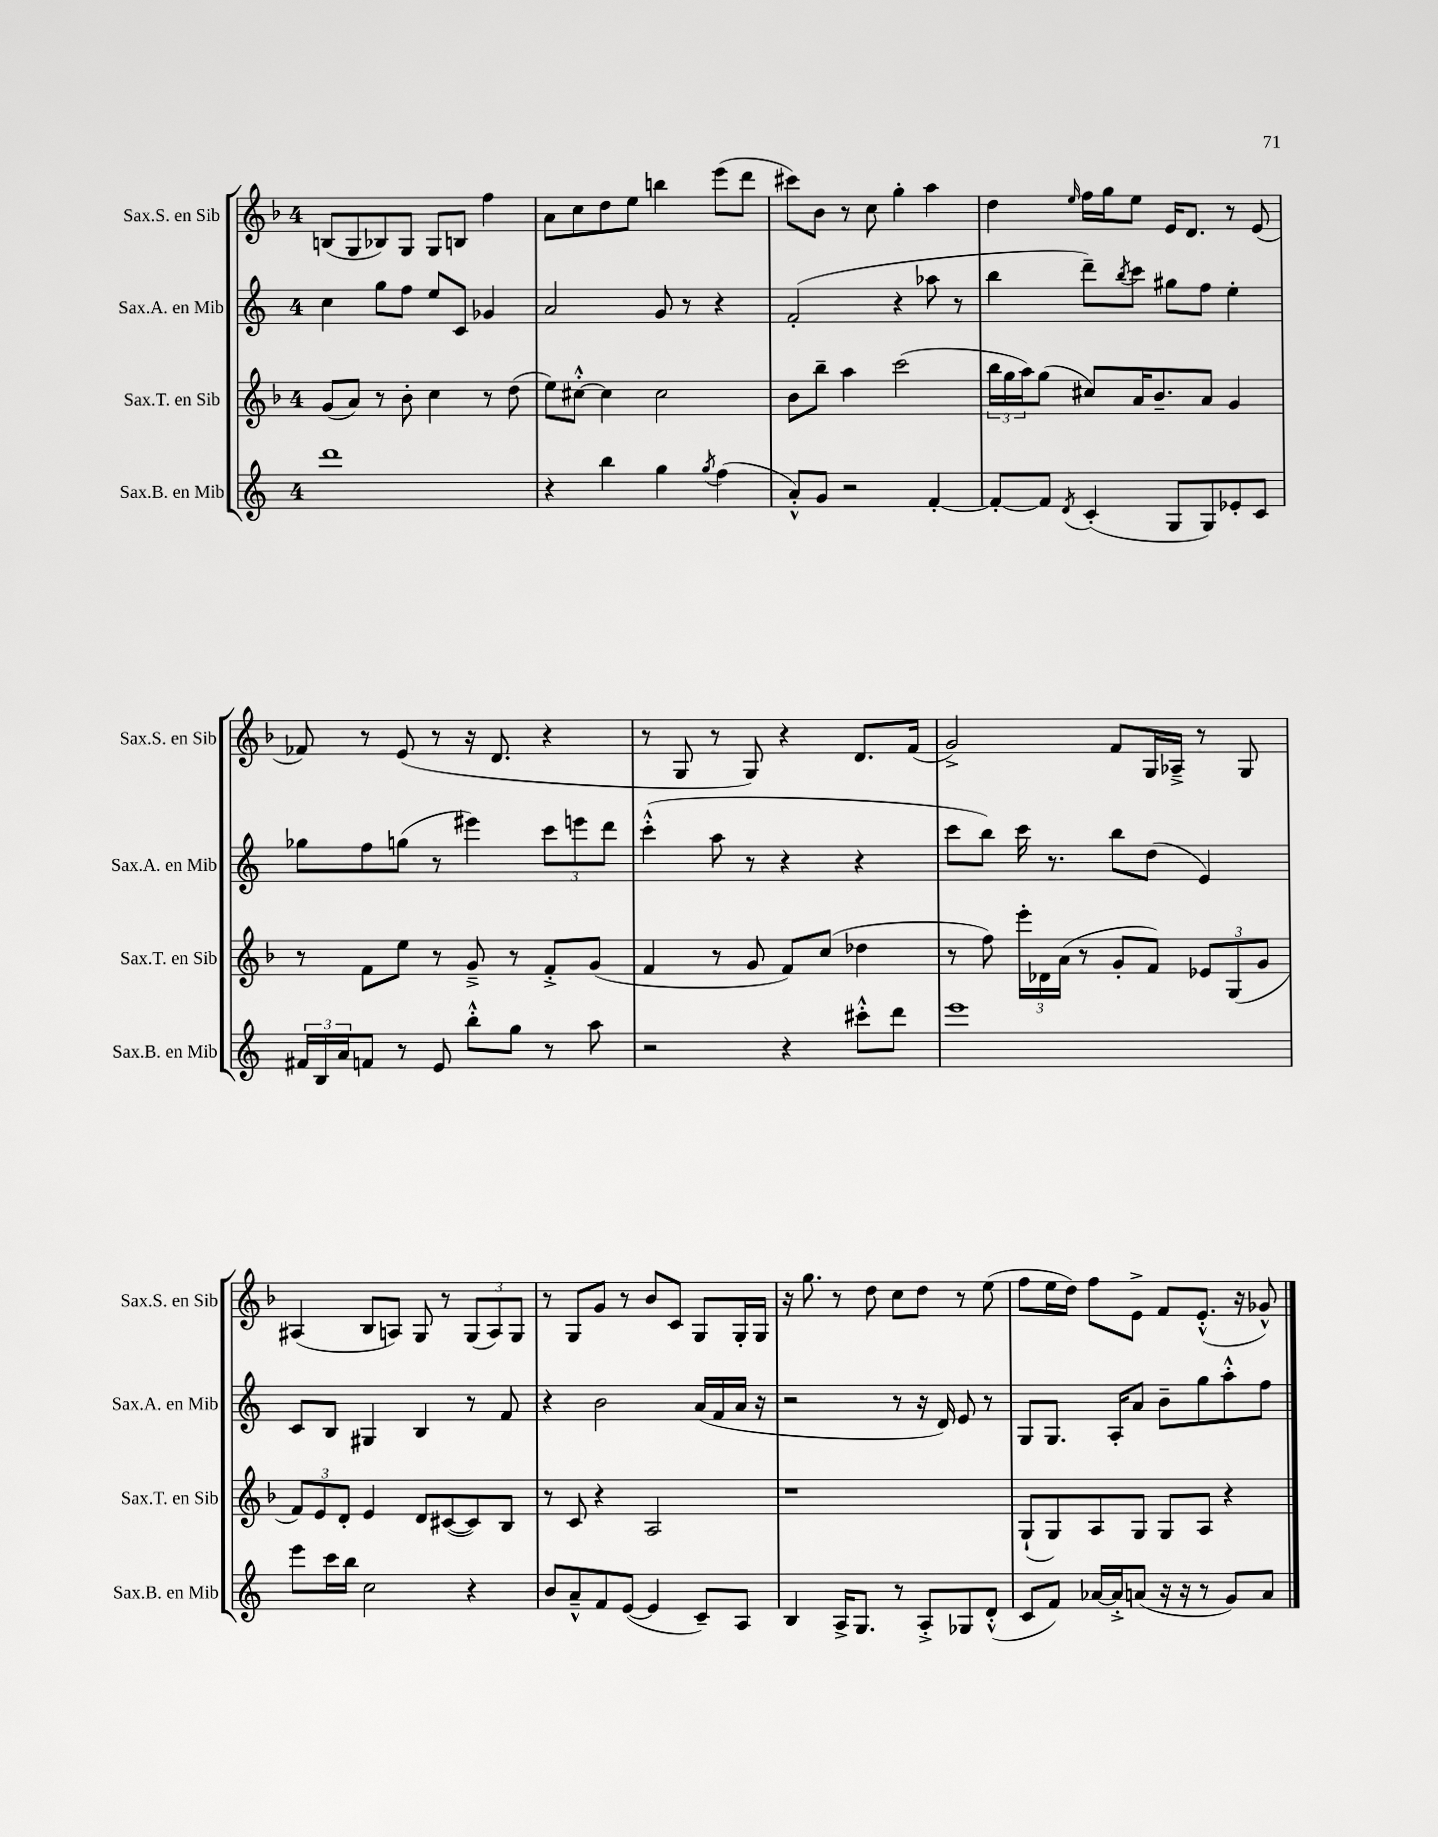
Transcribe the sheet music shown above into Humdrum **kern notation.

**kern	**kern	**kern	**kern
*part4	*part3	*part2	*part1
*staff4	*staff3	*staff2	*staff1
*I"Sax.B. en Mib	*I"Sax.T. en Sib	*I"Sax.A. en Mib	*I"Sax.S. en Sib
*I'Sax.B. en Mib	*I'Sax.T. en Sib	*I'Sax.A. en Mib	*I'Sax.S. en Sib
*clefG2	*clefG2	*clefG2	*clefG2
*k[]	*k[b-]	*k[]	*k[b-]
*M4/4	*M4/4	*M4/4	*M4/4
=7	=7	=7	=7
1ddd	(8g/L	4cc\	(8Bn/L
.	8a/J)	.	8G/
.	8r	8gg\L	8B-X/)
.	8b-'\	8ff\J	8G/J
.	4cc\	8ee/L	8G/L
.	.	8c/J	8Bn/J
.	8r	4g-X/	4ff\
.	(8dd\	.	.
=8	=8	=8	=8
4r	8ee\L)	2a/	8a\L
.	[8cc#X'^^\J	.	8cc\
4bb\	4cc#\]	.	8dd\
.	.	.	8ee\J
4gg\	2cc#\	8g/	4bbn\
.	.	8r	.
8qgg/	.	.	.
(4ff\	.	4r	(8eee\L
.	.	.	8ddd\J
=9	=9	=9	=9
8a'^^/L)	8b-\L	(2f'/	8ccc#X\L)
8g/J	8bb-~\J	.	8b-\J
2r	4aa\	.	8r
.	.	.	8cc\
.	(2ccc\	4r	4gg'\
[4f'/	.	8aa-X\	4aa\
.	.	8r	.
=10	=10	=10	=10
8f'/L_	24bb-\LL	4bb\	4dd\
.	24gg\	.	.
.	24aa\J)	.	.
8f/J]	(8gg\J	.	.
8qd/	.	.	16qqee/
(4c'/	8cc#X/L)	8ddd~\L)	16ff\LL
.	.	.	16gg\J
.	.	8qbb/	.
.	16a/K	8ccc\J	8ee\J
.	8.b-~/	.	.
8G/L	.	8gg#X\L	16e/KL
.	.	.	8.d/J
8G/)	8a/J	8ff\J	.
8e-X'/	4g/	4ee'\	8r
8c/J	.	.	(8e/
!!LO:LB:g=z
=11	=11	=11	=11
24f#X/LL	8r	8gg-X\L	8f-X/)
24B/	.	.	.
24a/J	.	.	.
8fn/J	8f\L	8ff\	8r
8r	8ee\J	(8ggn\J	(8e/
8e/	8r	8r	8r
8bb'^^\L	8g~^/	4eee#X\)	16r
.	.	.	8.d/
8gg\J	8r	.	.
8r	8f'^/L	12ccc\L	4r
.	.	12eeen\	.
8aa\	(8g/J	.	.
.	.	12ddd\J	.
=12	=12	=12	=12
2r	4f/	(4ccc'^^\	8r
.	.	.	8G/
.	8r	8aa\	8r
.	8g/	8r	8G/)
4r	8f/L)	4r	4r
.	(8cc/J	.	.
8ccc#X'^^\L	4dd-X\	4r	8.d/L
8ddd\J	.	.	.
.	.	.	(16f/Jk
=13	=13	=13	=13
1eee	8r	8ccc\L	2g^/)
.	8ff\)	8bb\J)	.
.	24eee'\LL	16ccc\	.
.	24d-X\	.	.
.	.	8.r	.
.	(24a\JJ	.	.
.	8r	.	.
.	8g'/L	8bb\L	8f/L
.	8f/J)	(8dd\J	16G/L
.	.	.	16A-X~^/JJ
.	12e-X/L	4e/)	8r
.	(12G/	.	.
.	.	.	8G/
.	12g/J	.	.
!!LO:LB:g=z
=14	=14	=14	=14
8eee\L	12f/L)	8c/L	(4A#X/
.	12e/	.	.
16ccc\L	.	8B/J	.
.	12d'/J	.	.
16bb\JJ	.	.	.
2cc\	4e/	4G#X/	8B-/L
.	.	.	8An/J)
.	8d/L	4B/	8G/
.	([8c#X/	.	8r
4r	8c#/])	8r	(12G/L
.	.	.	12A/)
.	8B-/J	8f/	.
.	.	.	12G/J
=15	=15	=15	=15
8b/L	8r	4r	8r
8a~^^/	8c/	.	8G/L
8f/	4r	2b\	8g/J
([8e/J	.	.	8r
4e/]	2A/	.	8b-/L
.	.	.	8c/J
8c~/L)	.	(16a/LL	8G/L
.	.	16f/	.
8A/J	.	16a/JJ	16G'/L
.	.	16r	16G/JJ
=16	=16	=16	=16
4B/	1r	2r	16r
.	.	.	8.gg\
16A^/KL	.	.	8r
8.G/J	.	.	.
.	.	.	8dd\
8r	.	8r	8cc\L
8A'^/L	.	16r	8dd\J
.	.	16d/)	.
8G-X/	.	8e/	8r
(8d'^^/J	.	8r	(8ee\
=17	=17	=17	=17
8c/L	(8G`/L	8G/L	8ff\L
8f/J)	8G/)	8.G/J	16ee\L
.	.	.	16dd\JJ)
[16a-X/LL	8A/	.	8ff\L
16a-'^/J]	.	16A'/KL	.
(8an/J	8G/J	8a/J	8e^\J
16r	8G/L	8b~\L	8f/L
16r	.	.	.
8r	8A/J	8gg\	(8.e'^^/J
8g/L)	4r	8aa'^^\	.
.	.	.	16r
8a/J	.	8ff\J	8g-X^^/)
==	==	==	==
*-	*-	*-	*-
